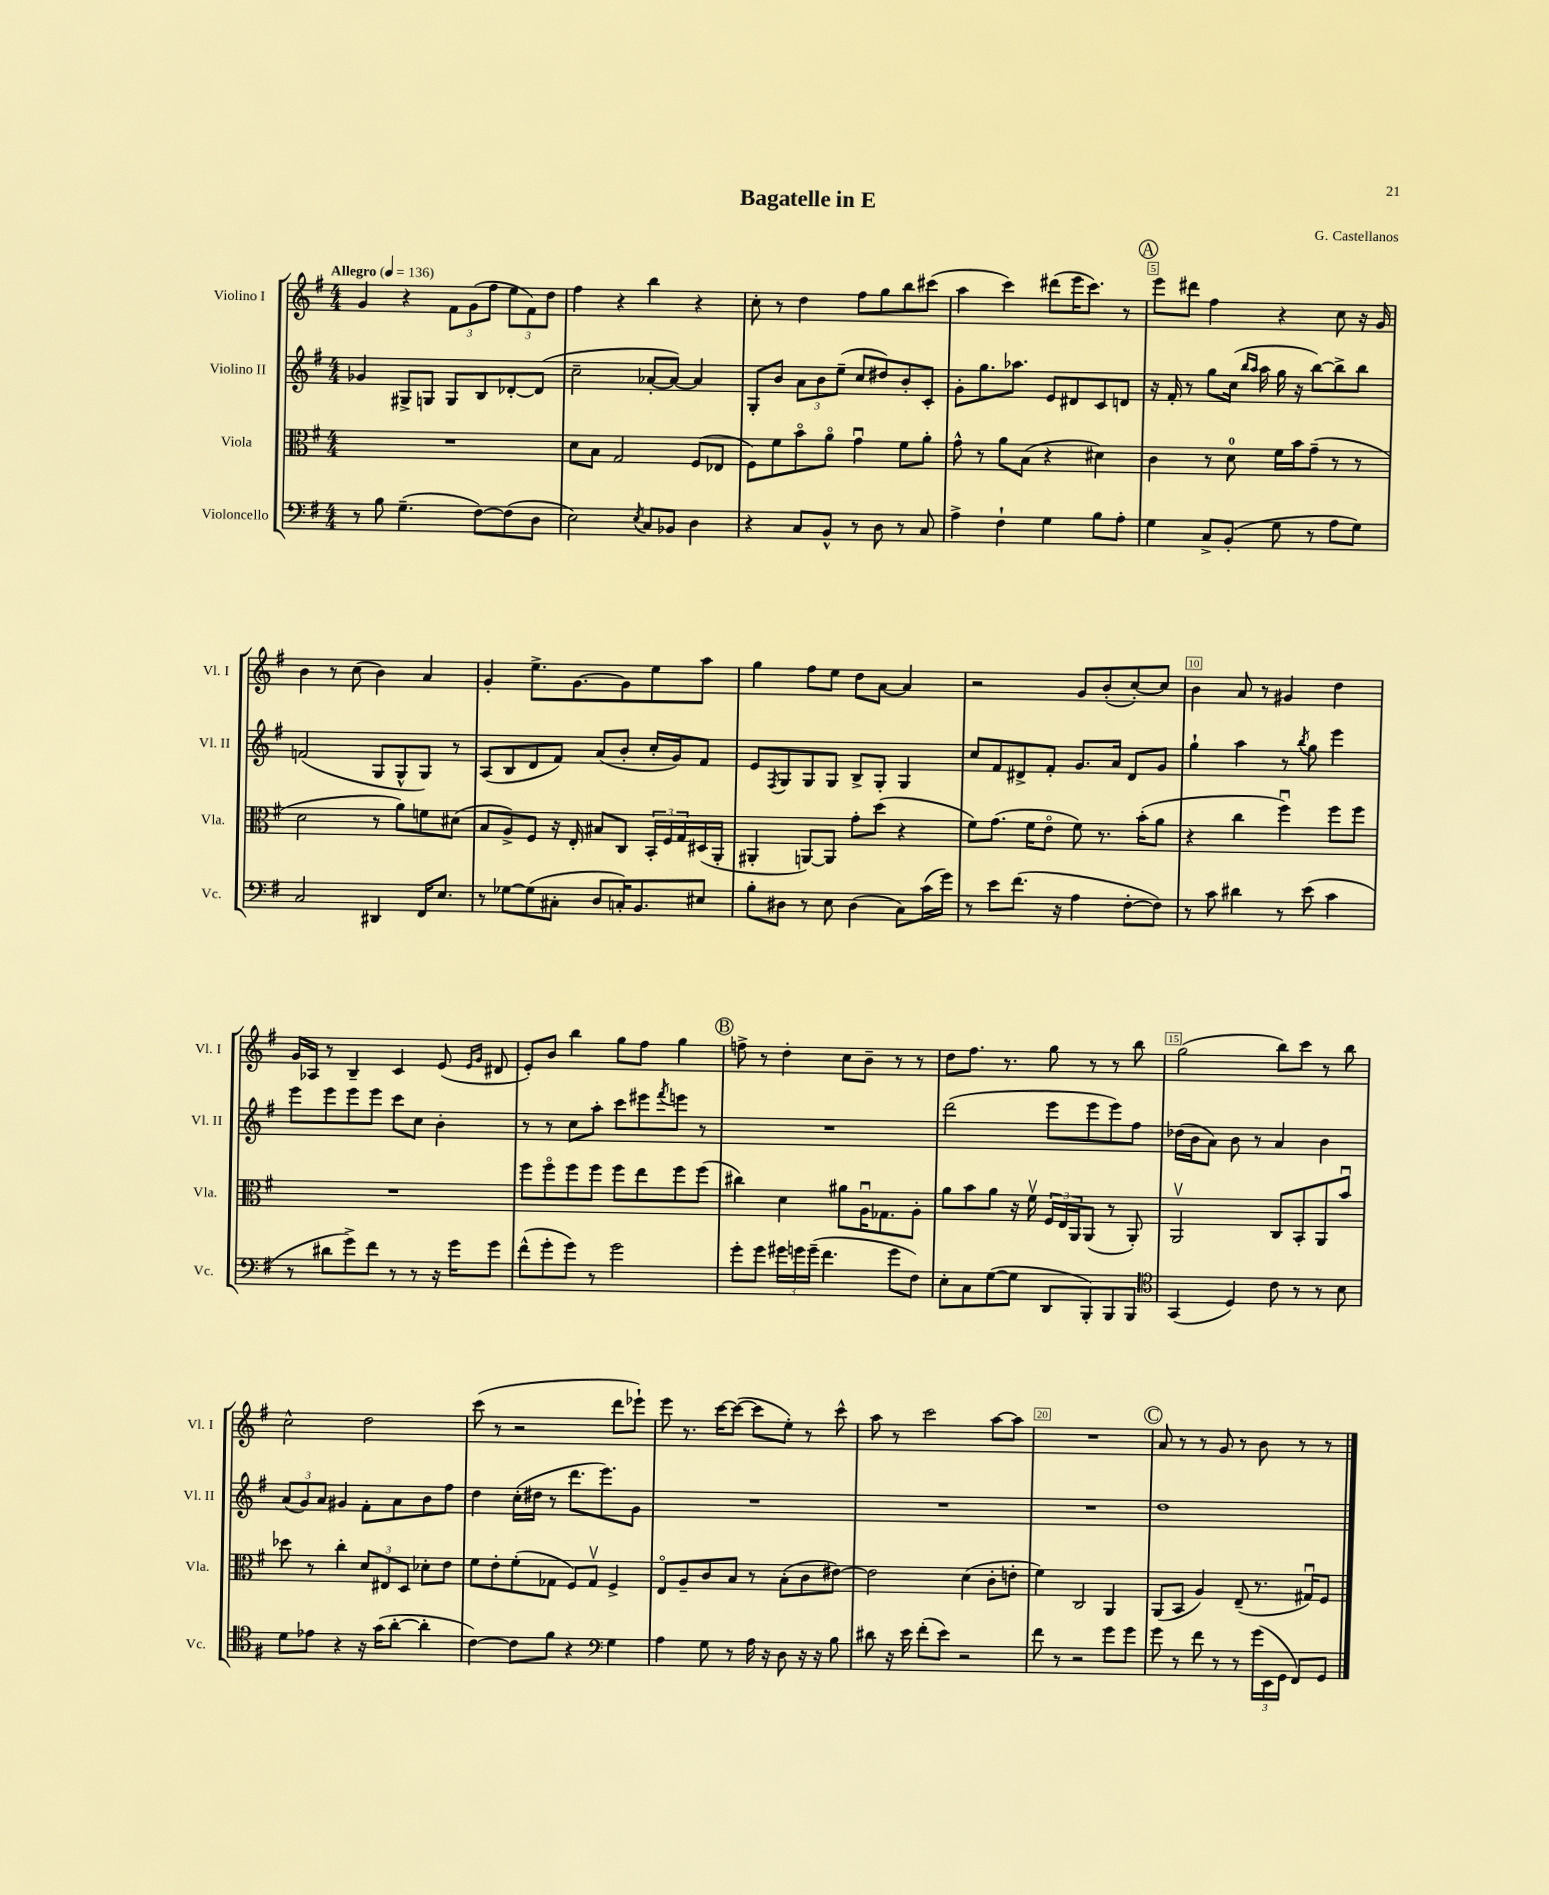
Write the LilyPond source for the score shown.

\header { title = "Bagatelle in E" composer = "G. Castellanos" }
<<
\new StaffGroup <<
\new Staff = "s0" \with { instrumentName = "Violino I" shortInstrumentName = "Vl. I" } {
    \clef treble \key g \major \numericTimeSignature \time 4/4 \tempo "Allegro" 4 = 136
    g'4 r4 \tuplet 3/2 { fis'8 g'8( fis''8 } \tuplet 3/2 { e''8 fis'8) d''8 } |
    fis''4 r4 b''4 r4 |
    c''8-. r8 d''4 fis''8 g''8 b''8 cis'''8( |
    a''4 c'''4) dis'''8( e'''16 c'''8.) r8 |
    \mark \markup { \circle "A" } e'''8 dis'''8 fis''4 r4 c''8 r16 g'16 |
    b'4 r8 c''8( b'4) a'4 |
    g'4-. e''8.-> g'8.~ g'8 e''8 a''8 |
    g''4 fis''8 e''8 d''8 a'8~ a'4 |
    r2 g'8 b'8-.( c''8~-.) c''8 |
    b'4 a'8 r8 gis'4 d''4 |
    g'16 aes16 r8 b4-- c'4 e'8( \grace { e'16 g'16 } dis'8 |
    e'8-.) b'8 b''4 g''8 fis''8 g''4 |
    \mark \markup { \circle "B" } f''8-> r8 d''4-. c''8 b'8-- r8 r8 |
    d''8 fis''8. r8. g''8 r8 r8 b''8 |
    g''2( b''8) c'''8 r8 b''8 |
    c''2-^ d''2 |
    c'''8( r8 r2 d'''8 ees'''8-!) |
    e'''8 r8. c'''16~ c'''8~( c'''8 e''8-.) r8 c'''8-^ |
    a''8 r8 c'''2 a''8~ a''8 |
    R1 |
    \mark \markup { \circle "C" } a'8 r8 r8 g'8 r8 b'8 r8 r8 \bar "|." |
}
\new Staff = "s1" \with { instrumentName = "Violino II" shortInstrumentName = "Vl. II" } {
    \clef treble \key g \major \numericTimeSignature \time 4/4
    ges'4 gis8-> g8 g8 b8 des'8~-. des'8( |
    c''2-- aes'8~-. aes'8~) aes'4 |
    g8-. b'8 \tuplet 3/2 { a'8 b'8 e''8--( } c''8 dis''8) b'8-. c'8-. |
    g'8-. g''8. aes''8. e'8 dis'8 c'8 d'8 |
    \mark \markup { \circle "A" } r16 fis'16-. r8 g''8 c''16( \grace { b''16 a''16 } a''16 g''16 r16 b''8~) b''8-> b''8 |
    f'2( g8 g8-^ g8) r8 |
    a8( b8 d'8 fis'8) a'8( b'8-. c''16-. g'16) fis'8 |
    e'8 \acciaccatura { fis8 } g8 g8 g8 b8-> g8-. g4 |
    c''8 fis'8 dis'8-> fis'8-. g'8. a'16 dis'8 g'8 |
    g''4-! a''4 r8 \acciaccatura { b''8 } g''8 e'''4 |
    e'''8 e'''8 e'''8 e'''8 c'''8 c''8 b'4-. |
    r8 r8 c''8 a''8-. c'''8 eis'''8 \acciaccatura { fis'''8 } e'''8 r8 |
    \mark \markup { \circle "B" } R1 |
    d'''2( e'''8 e'''8 e'''8) fis''8 |
    des''16( b'16 a'8) b'8 r8 a'4 b'4 |
    \tuplet 3/2 { a'8( g'8) a'8 } gis'4 fis'8-. a'8 b'8 fis''8 |
    d''4 c''16-.( dis''16 r8 d'''8. e'''8.) g'8 |
    R1 |
    R1 |
    R1 |
    \mark \markup { \circle "C" } d''1 \bar "|." |
}
\new Staff = "s2" \with { instrumentName = "Viola" shortInstrumentName = "Vla." } {
    \clef alto \key g \major \numericTimeSignature \time 4/4
    R1 |
    d'8 b8 g2 fis8( ees8 |
    fis8) fis'8 b'8\flageolet a'8\flageolet g'4\downbow fis'8 a'8-. |
    g'8-^ r8 a'8 b8( r4 dis'4) |
    \mark \markup { \circle "A" } c'4 r8 d'8-0 fis'16 b'16 g'8--( r8 r8 |
    d'2 r8 a'8) f'8 dis'8( |
    b8 a8->) fis8 r16 e16-. bis8 c8 \tuplet 3/2 { b,16-. fis16 g16 } dis16( a,16-. |
    ais,4-. a,8~) a,8 g'8-. d''8( r4 |
    fis'8) g'8.( fis'16 e'8\flageolet fis'8) r8. b'16-.( a'8 |
    r4 c''4 fis''4\downbow) fis''8 fis''8 |
    R1 |
    fis''8 fis''8\flageolet fis''8 fis''8 fis''8 e''8 fis''8 fis''8( |
    \mark \markup { \circle "B" } cis''4) d'4 ais'8 a16\downbow ges8. a8-. |
    a'8 b'8 a'8 r16 fis'16\upbow \tuplet 3/2 { fis16 e16 a,16 } a,8( r8 a,8-.) |
    a,2\upbow c8 b,8-. a,8 b'8\downbow |
    des''8 r8 c''4-. \tuplet 3/2 { d'8 eis8 d8 } des'8-. e'8 |
    fis'8 e'8-. fis'8-.( ges8 fis8) ges8\upbow fis4-> |
    e8\flageolet a8-- c'8 b8 r8 b8-.( c'8 eis'8~) |
    eis'2 d'4( c'8-. e'8-. |
    fis'4) c2 a,4 |
    \mark \markup { \circle "C" } a,8( b,8 a4) e8--( r8. gis16\downbow) fis8 \bar "|." |
}
\new Staff = "s3" \with { instrumentName = "Violoncello" shortInstrumentName = "Vc." } {
    \clef bass \key g \major \numericTimeSignature \time 4/4
    r8 b8 g4.--( fis8~) fis8( d8 |
    e2) \acciaccatura { e8 } c8 bes,8 d4 |
    r4 c8 b,8-^ r8 d8 r8 c8 |
    a4-> fis4-! g4 b8 a8-. |
    \mark \markup { \circle "A" } g4 c8-> b,8-.( g8 r8 a8 g8) |
    c2 dis,4 fis,16 e8. |
    r8 ges8~ ges8( cis8-. d8 c16-.) b,8. eis8 |
    b8-. dis8 r8 e8 dis4( c8) c'16( g'16) |
    r8 e'8 fis'8.( r16 a4 fis8~-. fis8) |
    r8 c'8 dis'4 r8 e'8( c'4 |
    r8 dis'8 g'8->) fis'8 r8 r8 r16 g'16 g'8 |
    fis'8-^( g'8-. g'8) r8 g'2 |
    \mark \markup { \circle "B" } g'8-. g'8 \tuplet 3/2 { gis'16 g'16 g'16--( } fis'4. g'8 fis8) |
    e8-. c8 g8~( g8 d,8 b,,8-.) b,,8 b,,8 |
    \clef tenor g,4( d4) c'8 r8 r8 b8 |
    d'8 ees'8 r4 r16 g'16( a'8~-. a'4-. |
    c'4~) c'8 fis'8 r4 \clef bass g4 |
    a4 g8 r8 a16 r16 d8 r16 r16 b8 |
    dis'8 r16 e'16 fis'8-.( e'8) r2 |
    fis'8 r8 r2 g'8 g'8 |
    \mark \markup { \circle "C" } g'8 r8 fis'8 r8 r8 \tuplet 3/2 { g'16( e,16 g,16 } fis,8) g,8 \bar "|." |
}
>>
>>
\layout { \context { \Score \override BarNumber.break-visibility = ##(#f #t #t) barNumberVisibility = #(every-nth-bar-number-visible 5) \override BarNumber.stencil = #(make-stencil-boxer 0.1 0.3 ly:text-interface::print) } }
